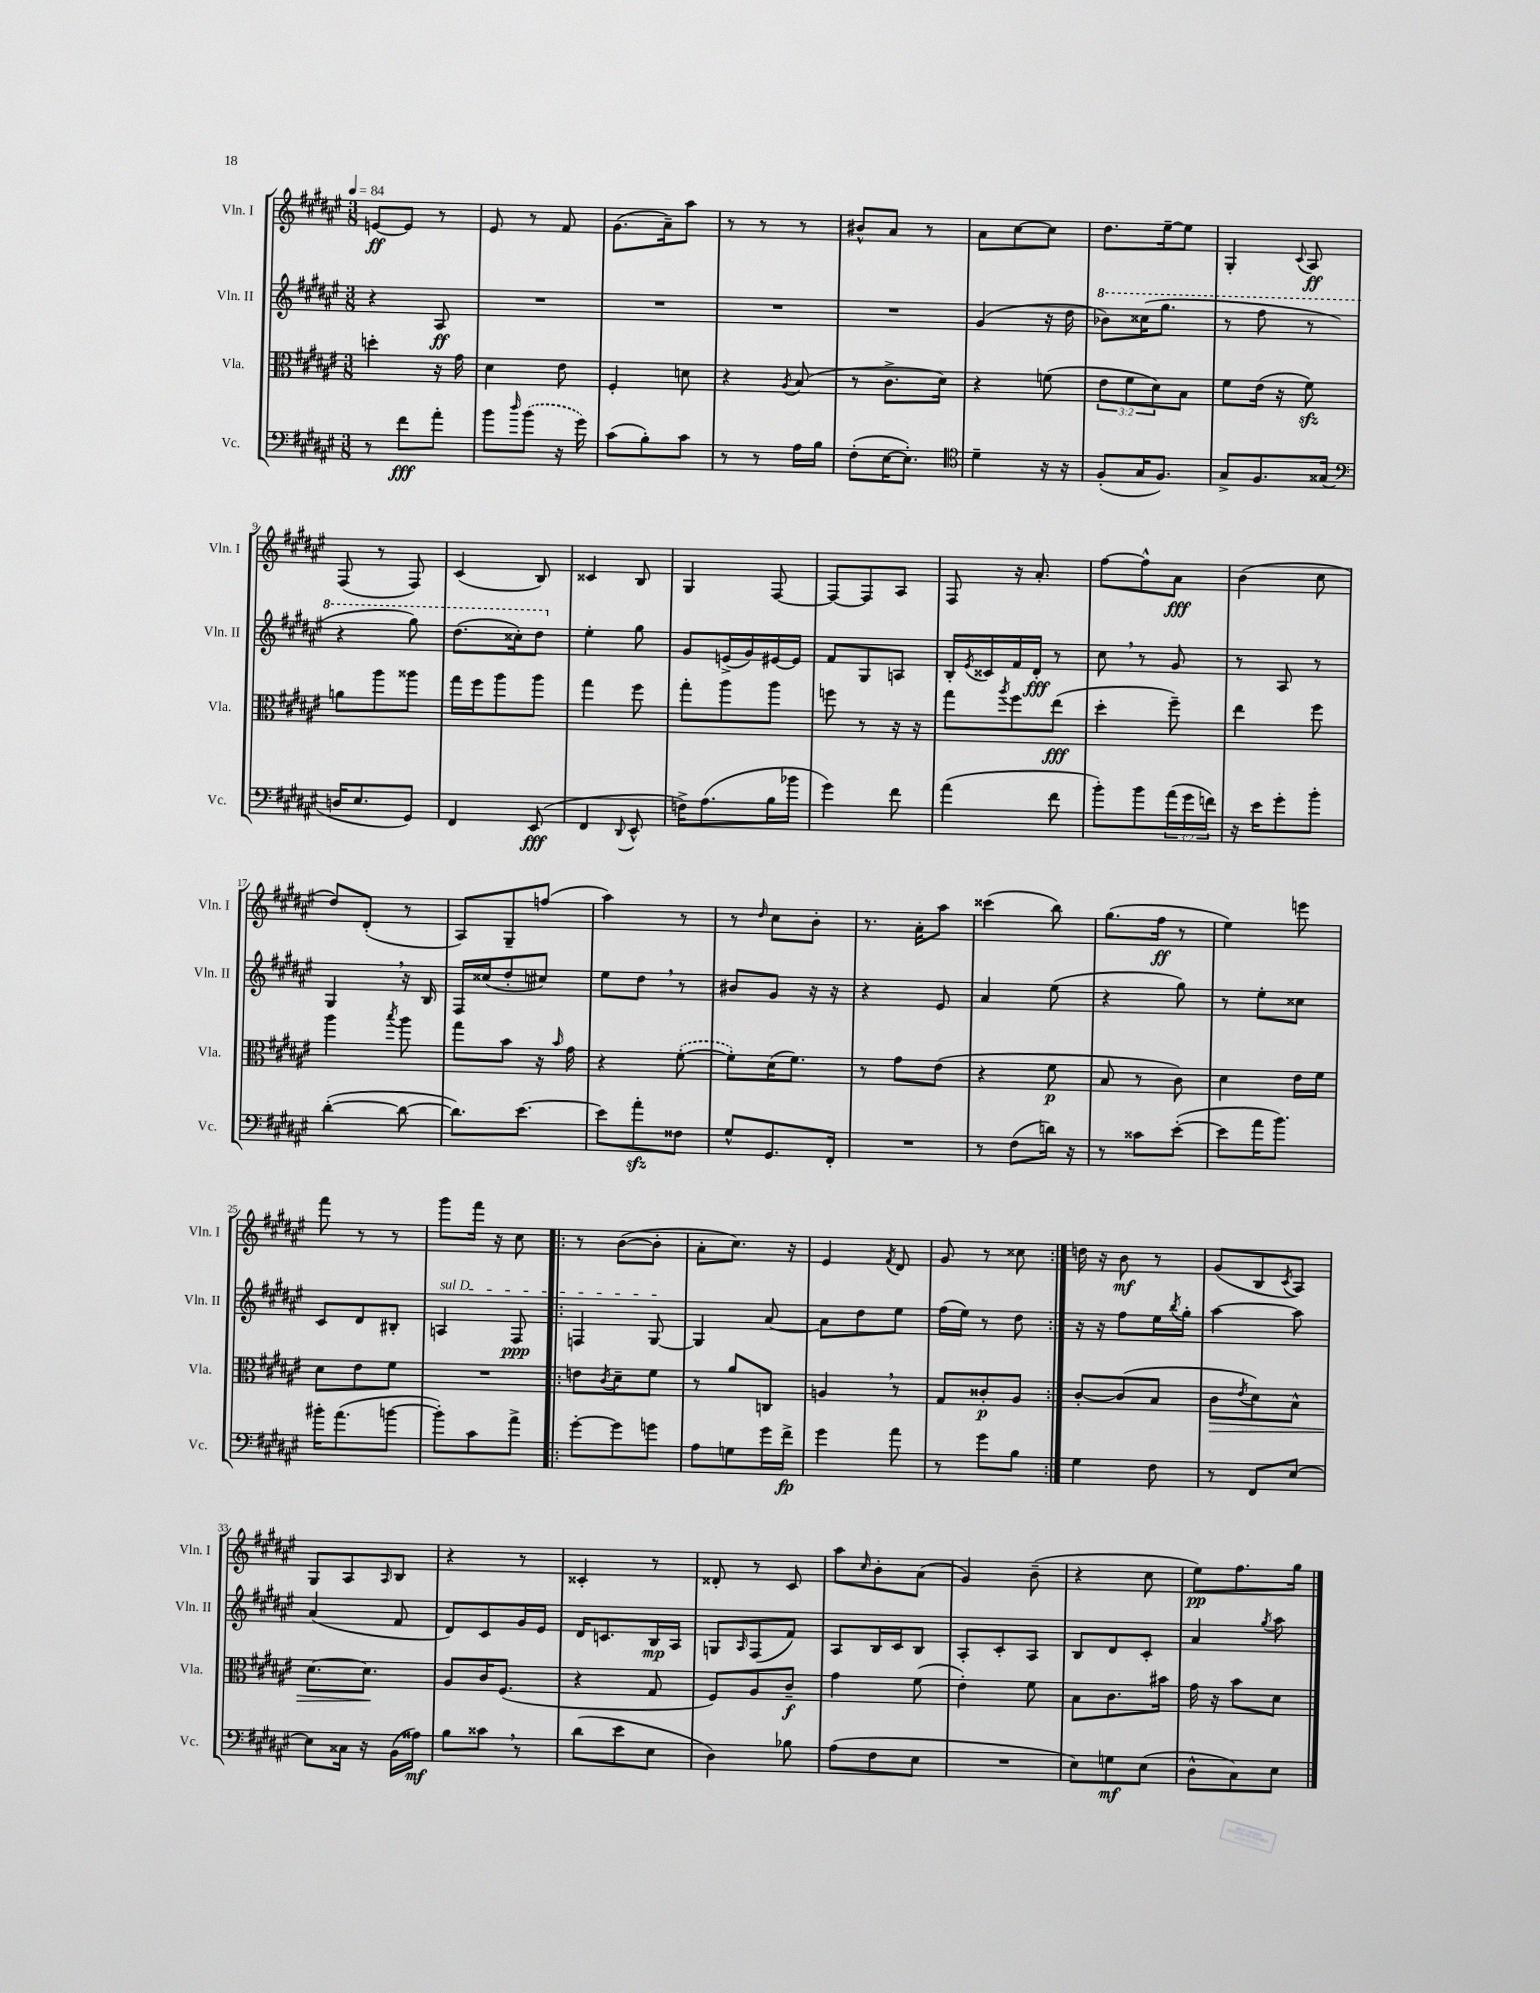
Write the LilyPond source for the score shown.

<<
\new StaffGroup <<
\new Staff = "s0" \with { instrumentName = "Vln. I" shortInstrumentName = "Vln. I" } {
    \clef treble \key fis \major \numericTimeSignature \time 3/8 \tempo 4 = 84
    e'8~\ff e'8 r8 |
    eis'8 r8 fis'8 |
    gis'8.( ais'16--) ais''8 |
    r8 r8 r8 |
    bis'8-^ ais'8 r8 |
    ais'8 cis''8~ cis''8 |
    dis''8. eis''16~-- eis''8 |
    gis4-. \appoggiatura { cis'8 } ais8\ff |
    fis8( r8 fis8) |
    cis'4( b8) |
    cisis'4 b8 |
    gis4 fis8~ |
    fis8~ fis8 ais8 |
    fis8 r16 ais'8.-. |
    fis''8~ fis''8-^ ais'8\fff |
    b'4( cis''8 |
    dis''8) dis'8-.( r8 |
    ais8) gis8-- f''8( |
    ais''4) r8 |
    r8 \grace { dis''16 } cis''8 b'8-. |
    r8. ais'16-. ais''8 |
    cisis'''4( b''8) |
    gis''8.( fis''16\ff r8 |
    eis''4) e'''8 |
    fis'''8 r8 r8 |
    gis'''8 fis'''16 r16 cis''8 |
    \repeat volta 2 { r8 b'8~( b'8-. |
    ais'8-. cis''8.) r16 |
    eis'4 \acciaccatura { fis'8 } dis'8 |
    gis'8 r8 cisis''8 | }
    d''16 r16 b'8\mf r8 |
    gis'8( b8 \acciaccatura { cis'8 } ais8) |
    gis8 ais8 \grace { ais16 } b8 |
    r4 r8 |
    cisis'4-. r8 |
    disis'8-. r8 cis'8 |
    ais''8 \grace { cis''16 } b'8-. ais'8( |
    gis'4) b'8--( |
    r4 cis''8 |
    eis''8\pp) fis''8. gis''16 \bar "|." |
}
\new Staff = "s1" \with { instrumentName = "Vln. II" shortInstrumentName = "Vln. II" } {
    \clef treble \key fis \major \numericTimeSignature \time 3/8
    r4 ais8\ff |
    R4. |
    R4. |
    R4. |
    R4. |
    gis'4( r16 dis''16 |
    \ottava #1 bes''8) cisis'''16( gis'''8. |
    r8 fis'''8 r8 |
    r4 gis'''8) |
    dis'''8.( cisis'''16-.) dis'''8 \ottava #0 |
    eis''4-. gis''8 |
    gis'8 e'16->( gis'16) eis'16~ eis'16 |
    fis'8 gis8 a8 |
    b16-. \acciaccatura { eis'8 } cisis'16 fis'16 dis'16-.\fff r8 |
    cis''8 \breathe r8 gis'8 |
    r8 ais8 r8 |
    gis4 \breathe r16 b16 |
    fis16 cisis''16( dis''8-. cis''8) |
    eis''8 dis''8 \breathe r8 |
    bis'8 gis'8 r16 r16 |
    r4 eis'8 |
    ais'4 eis''8( |
    r4 gis''8) |
    r8 eis''8-. cisis''8 |
    cis'8 dis'8 bis8-. |
    \once \override TextSpanner.bound-details.left.text = \markup { \italic "sul D" } a4\startTextSpan fis8\ppp |
    \repeat volta 2 { f4 gis8~\stopTextSpan |
    gis4 ais'8~ |
    ais'8 dis''8 eis''8 |
    fis''16( eis''16) r8 dis''8 | }
    r16 r16 fis''8 eis''16 \acciaccatura { b''8 } gis''16-. |
    ais''4~ ais''8 |
    ais'4( fis'8 |
    dis'8) cis'8 gis'16 eis'16 |
    dis'16 c'8. b16\mp ais16 |
    g8 \grace { ais16 } fis8( fis'8) |
    ais8 b16 cis'16 b8 |
    ais8-. cis'8-. ais8 |
    b8 dis'8 cis'8-. |
    ais'4 \acciaccatura { gis''8 } ais''8 \bar "|." |
}
\new Staff = "s2" \with { instrumentName = "Vla." shortInstrumentName = "Vla." } {
    \clef alto \key fis \major \numericTimeSignature \time 3/8 \override Staff.TupletNumber.text = #tuplet-number::calc-fraction-text
    d''4-. r16 gis'16 |
    dis'4 eis'8 |
    fis4-. d'8 |
    r4 \acciaccatura { ais8 } b8( |
    r8 cis'8.-> dis'16) |
    r4 f'8( |
    \tuplet 3/2 { eis'8 fis'8 dis'8) } b8 |
    fis'8 eis'16( r16 fis'8\sfz) |
    a'8 ais''8 aisis''8 |
    gis''16 fis''16 ais''8 ais''8 |
    gis''4 fis''8 |
    gis''8-. ais''8 ais''8 |
    f''8 r8 r16 r16 |
    gis''8 \acciaccatura { ais''8 } fis''8 eis''8\fff( |
    dis''4-. fis''8--) |
    eis''4 fis''8 |
    ais''4 \acciaccatura { b''8 } ais''8 |
    gis''8 b'8 r16 \grace { b'16 } gis'16 |
    r4 \once \slurDashed fis'8~-.( |
    fis'8-.) dis'16( fis'8.) |
    r8 gis'8 eis'8( |
    r4 fis'8\p |
    b8 r8 cis'8) |
    dis'4 eis'16 fis'16 |
    dis'8 eis'8 fis'8 |
    R4. |
    \repeat volta 2 { e'8 \acciaccatura { cis'8 } dis'8-- fis'8 |
    r8 ais'8 c8 |
    a4 \breathe r8 |
    gis8 cisis'8-.\p ais8 | }
    cis'8~-. cis'8( b8 |
    cis'8\> \acciaccatura { eis'8 } dis'8) b8-^ |
    dis'8.~ dis'8.\! |
    ais8 cis'16 fis8.( |
    r4 gis8 |
    fis8) ais8 cis'8--\f |
    gis'4 fis'8( |
    eis'4-.) fis'8 |
    b8 cis'8. bis'16 |
    gis'16 r16 b'8 dis'8 \bar "|." |
}
\new Staff = "s3" \with { instrumentName = "Vc." shortInstrumentName = "Vc." } {
    \clef bass \key fis \major \numericTimeSignature \time 3/8 \override Staff.TupletNumber.text = #tuplet-number::calc-fraction-text
    r8 fis'8\fff ais'8-. |
    b'8 \grace { dis''16 } \once \slurDashed b'8( r16 gis'16) |
    cis'8( b8-.) cis'8 |
    r8 r8 ais16 b16 |
    fis8-.( eis16~ eis8.-.) |
    \clef tenor dis'4-- r16 r16 |
    fis8-.( gis16 fis8.) |
    gis8-> fis8. gisis16( |
    \clef bass d16 eis8. gis,8) |
    fis,4 eis,8\fff( |
    fis,4 \appoggiatura { dis,8 } eis,8-^ |
    f16->) ais8.( b16 bes'16 |
    gis'4) fis'8 |
    ais'4( fis'8 |
    b'8-.) b'8 \tuplet 3/2 { ais'16( gis'16 f'16) } |
    r16 eis'16 gis'8-. b'8-. |
    dis'4~-.( dis'8~ |
    dis'8.) eis'8.~ |
    eis'8 ais'8-.\sfz fisis8 |
    gis8-^ gis,8. fis,16-. |
    R4. |
    r8 fis8( d'16) r16 |
    r8 cisis'8 eis'8~-.( |
    eis'8 ais'16 b'8.) |
    bis'16-. ais'8.( b'8~ |
    b'8-.) cis'8 ais'8-> |
    \repeat volta 2 { gis'8~-. gis'8 g'8 |
    ais8 g8 gis'16 fis'16->\fp |
    gis'4 ais'8 |
    r8 gis'8 b8 | }
    gis4 fis8 |
    r8 fis,8 eis8~ |
    eis8 cisis16 r16 b,16( aisis16\mf) |
    b8 cisis'8 \breathe r8 |
    dis'8( eis'8 eis8 |
    dis4) bes8 |
    ais8( fis8 eis8 |
    R4. |
    eis8) g8\mf eis8( |
    dis8-^ cis8) eis8 \bar "|." |
}
>>
>>
